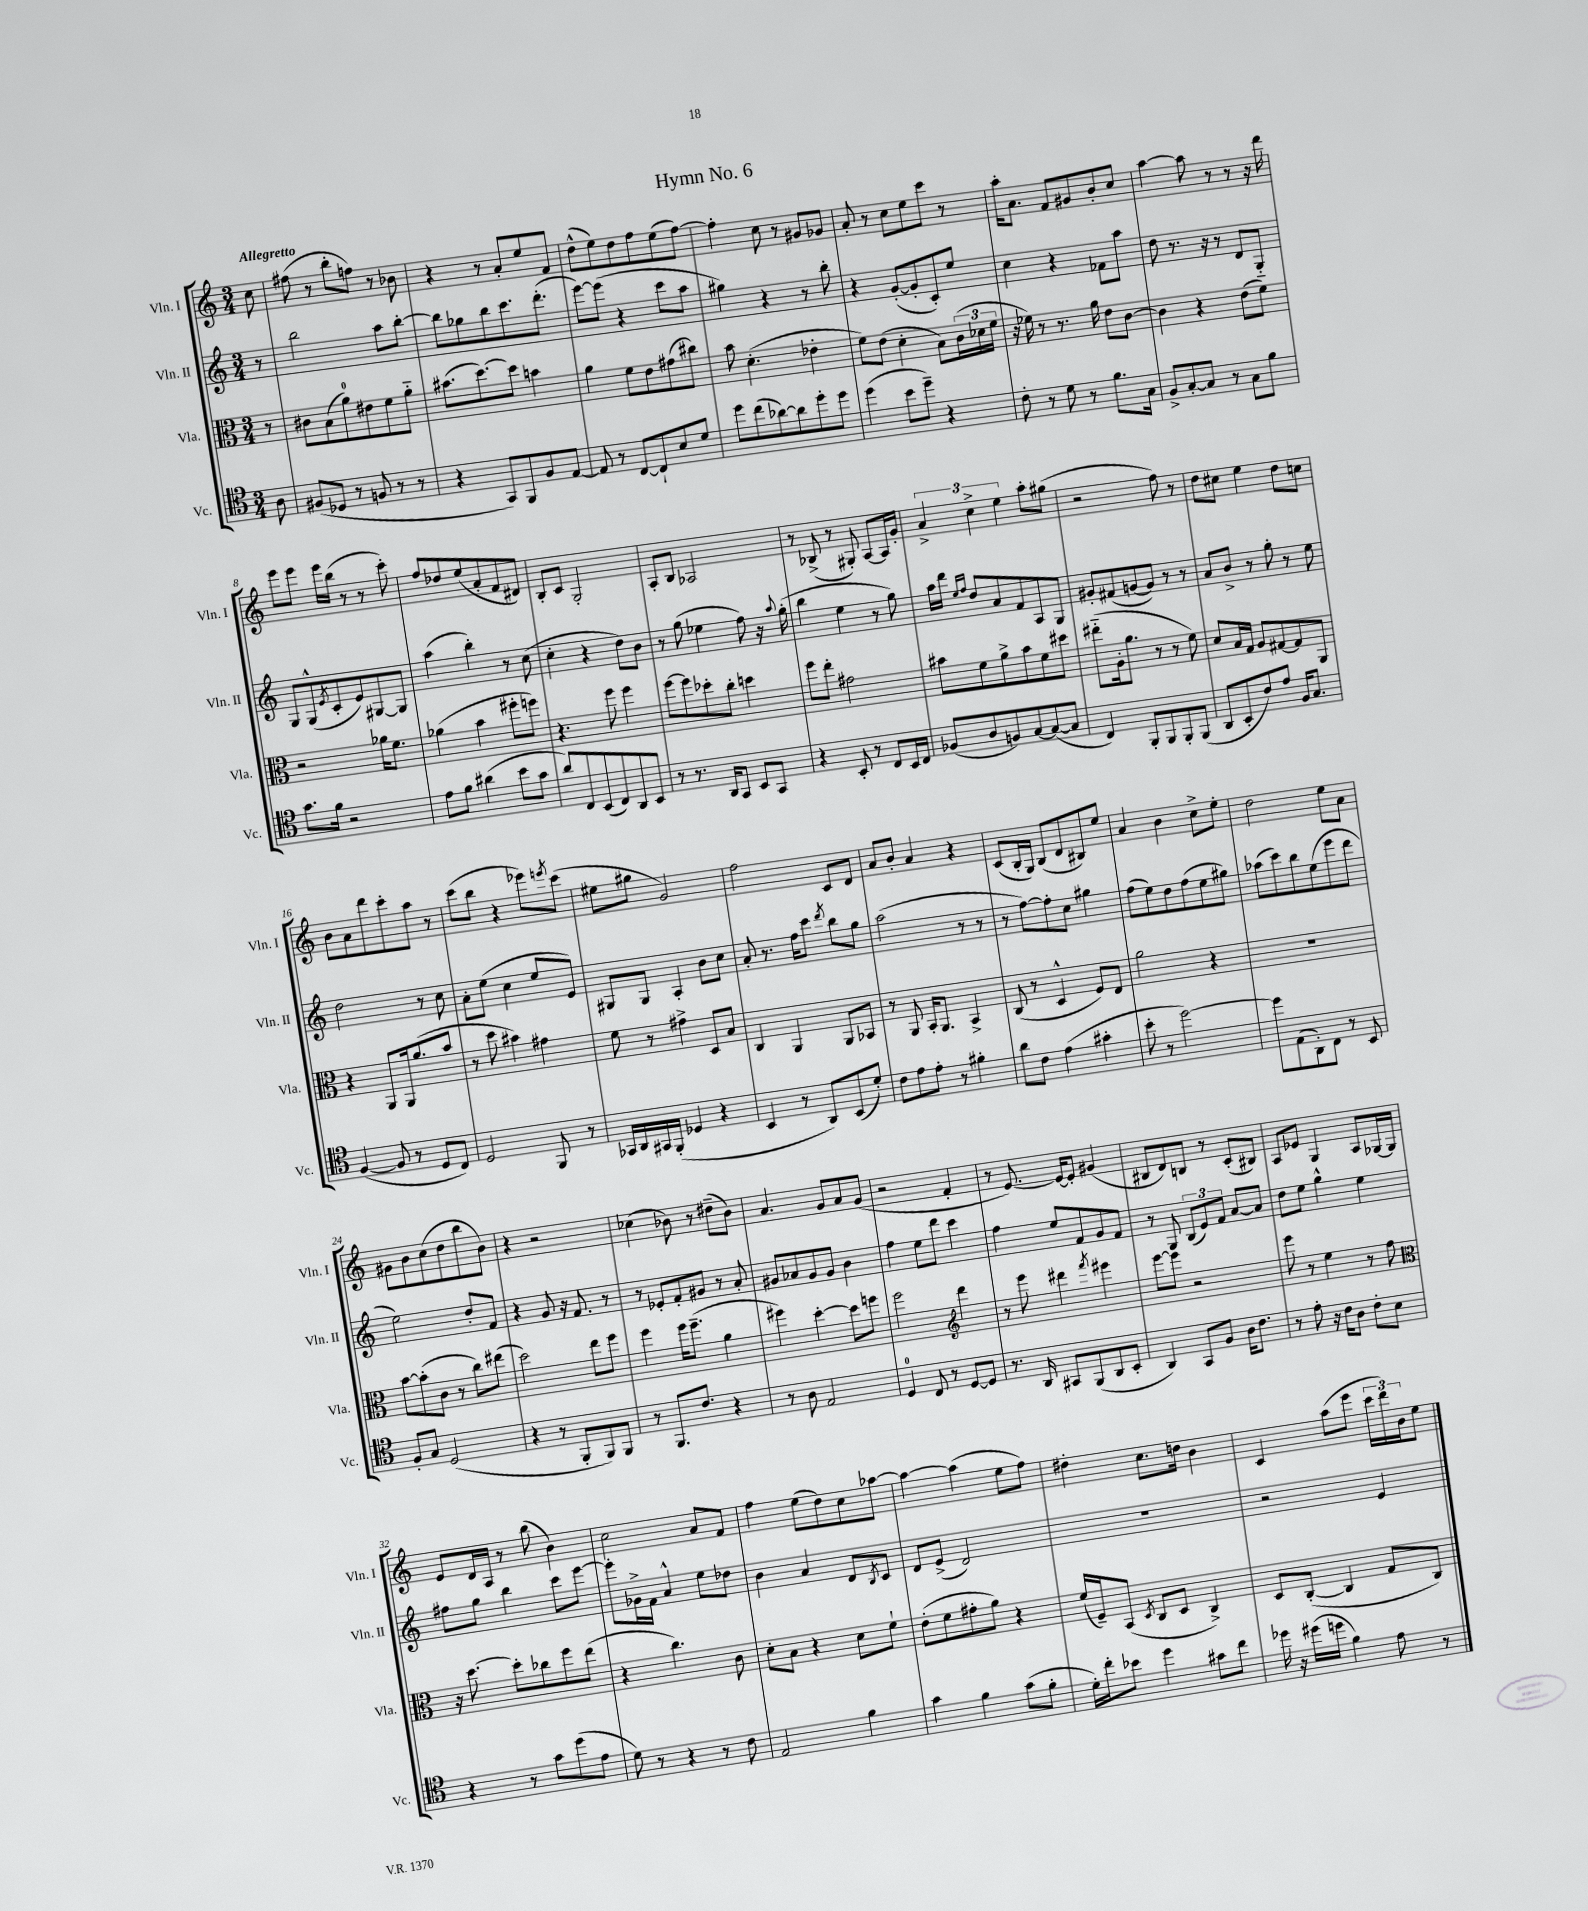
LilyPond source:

\header { title = "Hymn No. 6" }
<<
\new StaffGroup <<
\new Staff = "s0" \with { instrumentName = "Vln. I" shortInstrumentName = "Vln. I" } {
    \clef treble \key c \major \numericTimeSignature \time 3/4 \partial 8 \tempo "Allegretto"
    c''8 |
    fis''8( r8 b''8-. f''8) r8 bes'8 |
    r4 r8 a'8-. e''8 f'8 |
    d''8-^( e''8) d''8 f''8 e''8( f''8~) |
    f''4-. c''8 r8 gis'8 ges'8 |
    a'8-. r8 c''8 e''8 c'''8 r8 |
    a''16-. a'8. f'8 gis'8 b'8-. c''8 |
    a''4~ a''8 r8 r8 r16 d'''16 |
    e'''8 e'''8 e'''16 b''16( r8 r8 c'''8-.) |
    f''8 des''8 e''8( a'8-. f'8 dis'8) |
    b8-. c'8 g2-. |
    a8-. b8 aes2 |
    r8 bes8->( r8 gis8-.) a8~ a16 g'16-. |
    \tuplet 3/2 { a'4-> c''4-> e''4 } a''8-. gis''8( |
    r2 f''8) r8 |
    d''8 cis''8 e''4 d''8 c''8 |
    b'8 a'8 d'''8 c'''8-. a''8 r8 |
    c'''8( b''8 r4 ees'''8) \acciaccatura { e'''8 } c'''8( |
    eis''8 gis''8 g'2) |
    f''2 c'8 d'8 |
    a'8 b'8-. a'4 r4 |
    c'8( b16-. g16) b8( d'8 bis8) e''8 |
    a'4 b'4 c''8-> e''8-. |
    d''2 e''8 a'8 |
    gis'8 b'8 c''8( d''8 b''8 b'8) |
    r4 r2 |
    ces''4( bes'8) r8 dis''8--( bes'8) |
    a'4. g'8 a'8 g'8( |
    r2 f'4-. |
    r8 e'8.~) e'16~ e'8-. gis'4( |
    bis8 d'8) b8 r8 c'8-.( bis8) |
    a8 ees'8 g4 a8 ges16~ ges16 |
    e'8 d'16 a16 r8 b''8( b'4) |
    c''2 a'8 f'8 |
    f''4 e''8( d''8) c''8 aes''8~ |
    aes''4~ aes''4( e''8 f''8) |
    dis''4-. c''8. d''16 b'4 |
    c'4 a''8( e'''8 \tuplet 3/2 { c'''16 d'''16) b'16 } e''8 \bar "|." |
}
\new Staff = "s1" \with { instrumentName = "Vln. II" shortInstrumentName = "Vln. II" } {
    \clef treble \key c \major \numericTimeSignature \time 3/4 \partial 8
    r8 |
    b''2 a''8 b''8~-. |
    b''8 ges''8 b''8 c'''8. d'''8.-.( |
    e'''8~) e'''8( r4 c'''8 a''8 |
    gis''4) r4 r8 b''8-. |
    r4 g'8~-.( g'8-. c'8-.) e''8 |
    c''4 r4 fes'8 a''8 |
    d''8 r8. r16 r8 d'8 g8-_ |
    g8 g8-^( \acciaccatura { e'8 } c'8-. e'8) gis8~ gis8 |
    a''4( b''4-.) r8 c''8( |
    c''4-. r4 d''8) b'8 |
    r8 g''8( ees''4 f''8) r16 \appoggiatura { a''8 } g''16-.( |
    b''4 e''4 r8 g''8) |
    a''16 d'''16 \grace { e''16 f''16 } d''8 a'8 f'8 a8 g8 |
    gis'8-. fis'8( g'8~ g'8) r8 r8 |
    a'8 b'8-> r8 g''8-. r8 e''8 |
    d''2 r8 c''8 |
    a'8-. e''8( c''4 e''8 e'8) |
    gis8 gis8 a4-. b'8 c''8 |
    a'8-. r8. f''16 c'''8 \acciaccatura { d'''8 } b''8 g''8 |
    a''2( r8 r8 |
    r8 f''8~) f''8-. c''8 gis''4 |
    f''8( e''8) d''8 f''8( e''8 gis''8) |
    aes''8( c'''8) b''8 e''8( e'''8 d'''8 |
    e''2) d''8-. f'8 |
    r4 g'8 r16 f'8. r8 |
    r8 ees'8-. f'8-. gis'8 r8 a'8-. |
    gis'8 aes'8 gis'8 gis'8 b'4 |
    f''4 e''8 d'''8 c'''4 |
    f''4 e''8 f'8 g'8 f'8 |
    r8 g8 \tuplet 3/2 { b8( e'8) f'8 } a'8~ a'8 |
    d''8 e''8 g''4-^ e''4 |
    fis''8 g''8 b''4 c'''8 e'''8~ |
    e'''8-. ges'16-> f'16 a'4-^ e''8 des''8 |
    b'4 a'4 d'8 \acciaccatura { b8 } c'8 |
    d'8 e'8->( d'2) |
    R2. |
    r2 e'4 \bar "|." |
}
\new Staff = "s2" \with { instrumentName = "Vla." shortInstrumentName = "Vla." } {
    \clef alto \key c \major \numericTimeSignature \time 3/4 \partial 8
    r8 |
    cis'8 b8( a'8-0) eis'8 f'8 a'8-_ |
    bis'8.( d''8.~) d''8 b'4 |
    a'4 f'8 e'8 gis'8( cis''8) |
    b'8 d'4.-.( ees'4-. |
    f'8) e'8( d'4-. b8) \tuplet 3/2 { c'16( des'16 f'16 } |
    r16 fes'16) r8 r8. a'16 e'8 c'8~ |
    c'4 r4 e'8( f'8) |
    r2 aes'16 f'8. |
    aes'4( b'4 fis''8-. f''8) |
    r4. f''8 f''4 |
    f''8~ f''8 des''8-. c''8-. d''4 |
    f''8 e''8-. gis'2 |
    bis'8 f'8 a'8-> bis'8 f'8 dis''8 |
    eis''8-_( a16-. a'8. r8 r8 f'8) |
    d'8 b16 g16 a8 gis8~ gis8 a,8 |
    r4 a,8 a,16 a'8.( b'8 |
    r8 d''8 bis'4) gis'4 |
    f'8 r8 gis'4-> d8 b8 |
    c4 a,4 a,8 bes,8 |
    r8 a,8 b,16-. a,8. b,4-> |
    c8( r8 d4-^ f8) e8 |
    a'2 r4 |
    R2. |
    b'8~ b'8-.( c'8 r8 c''8) eis''8( |
    d''2) e''8 f''8 |
    f''4 f''16 f''8.--( a'4 |
    fis''4) d''4~-. d''8 f''8 |
    f''2 \clef treble d'''4 |
    r8 e'''8 dis'''4 \acciaccatura { f'''8 } eis'''4 |
    e'''8~ e'''8 r2 |
    e'''8 r8 e''4 r8 f''8 |
    \clef alto r16 d''8.~ d''8-. ces''8 f''8 e''8( |
    r4 c''4.) c'8 |
    d'8-. b8 r4 d'8 f'8-! |
    e'8-.( f'8 gis'8-. a'8) r4 |
    f'16( f16--) b,8( \acciaccatura { d8 } c8 d8 c4->) |
    d8 c8~-.( c4 g8 c8) \bar "|." |
}
\new Staff = "s3" \with { instrumentName = "Vc." shortInstrumentName = "Vc." } {
    \clef tenor \key c \major \numericTimeSignature \time 3/4 \partial 8
    a8 |
    fis8( des8 r8 f8 r8 r8 |
    r4 g,8) f,8 f8 e8~ |
    e8 r8 c8~ c8-! b8 d'8 |
    d''8 c''8( aes'8~) aes'8 d''8-. d''8 |
    d''4( b'8 d''8--) r4 |
    c'8-. r8 d'8 r8 f'8. g16 |
    f8-> g8~-. g8 r8 g8 f'8 |
    g'8. f'16 r2 |
    e'8 f'8 ais'4( b'8 g'8 |
    a'8) c8 b,8( c8) a,8 b,8 |
    r8 r8. a,16 g,8 b,8 g,8 |
    r4 b,8-. r8 c8 b,16 c16 |
    fes8( a8 f8) g8~ g8~( g8 |
    c4) f,8-. f,8 f,8-. f,8( |
    a,8 b,8-. c'8) e'8 f16 g8. |
    f4~( f8 r8 d8 c8) |
    d2 f,8 r8 |
    ges,16 a,16 gis,16 f,16-.( des4 r4 |
    b,4 r8 a,8) b,8( d'8-.) |
    c'8 e'8 e'8-. r8 fis'4-. |
    a'8 c'8 e'4( gis'4-. |
    b'8-. r8 d''2~) |
    d''8 e8( a,8-.) c8 r8 b,8 |
    f8-. g8 d2( |
    r4 r8 f,8-. f,8) f,8 |
    r8 f,8. c'8. r4 |
    r8 a8 e2 |
    d4-0 c8 r8 d8~ d8 |
    r8. a,16 gis,8 f,8( a,8 b,8-. |
    a,4) g,8 f8 a16 c'8. |
    r8 e'8-. r16 c'16 a8 c'8-. b8 |
    r4 r8 g'8 d''8( e'8 |
    d'8) r8 r4 r8 c'8 |
    e2 f'4 |
    g'4 f'4 g'8( f'8-. |
    d'16-.) c''16-. bes'8 d''4 gis'8 c''8 |
    des''16 r16 dis''16( d''16 f'4) e'8 r8 \bar "|." |
}
>>
>>
